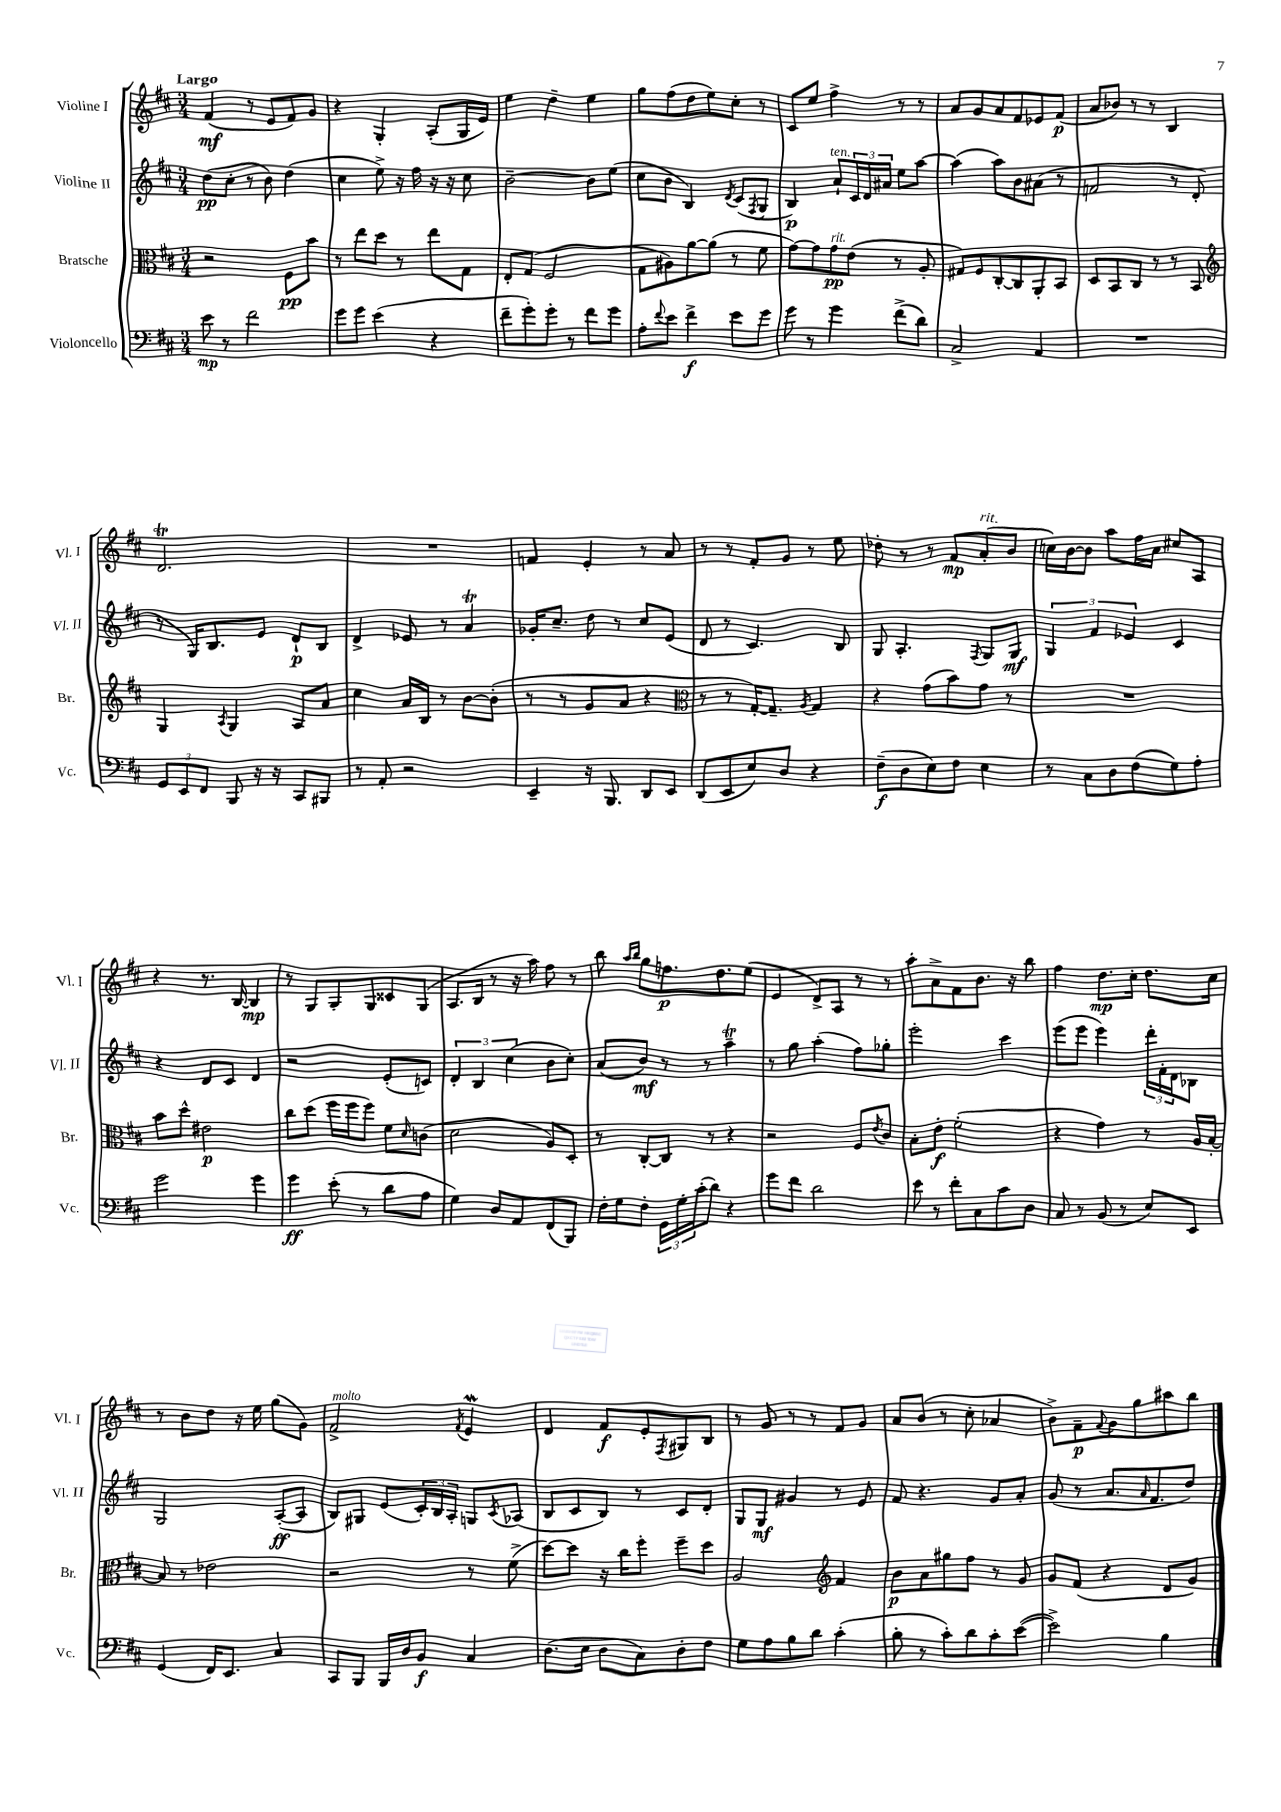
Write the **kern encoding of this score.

**kern	**dynam	**kern	**dynam	**kern	**dynam	**kern	**dynam
*part4	*part4	*part3	*part3	*part2	*part2	*part1	*part1
*staff4	*staff4	*staff3	*staff3	*staff2	*staff2	*staff1	*staff1
*I"Violoncello	*	*I"Bratsche	*	*I"Violine II	*	*I"Violine I	*
*I'Vc.	*	*I'Br.	*	*I'Vl. II	*	*I'Vl. I	*
*clefF4	*	*clefC3	*	*clefG2	*	*clefG2	*
*k[f#c#]	*	*k[f#c#]	*	*k[f#c#]	*	*k[f#c#]	*
*M3/4	*	*M3/4	*	*M3/4	*	*M3/4	*
=1	=1	=1	=1	=1	=1	=1	=1
!	!	!	!	!	!	!LO:TX:a:B:t=Largo	!
8e\	mp	2r	.	(8dd\L	pp	(4f#/	mf
8r	.	.	.	8cc#'\J	.	.	.
2f#\	.	.	.	8r	.	8r	.
.	.	.	.	8b\)	.	8e/L	.
.	.	8F#\L	pp	(4dd\	.	8f#/)	.
.	.	8b\J	.	.	.	8g/J	.
=2	=2	=2	=2	=2	=2	=2	=2
8g\L	.	8r	.	4cc#\	.	4r	.
8g\J	.	8ee\L	.	.	.	.	.
(4e\	.	8dd\J	.	8ee^\)	.	4G'/	.
.	.	8r	.	16r	.	.	.
.	.	.	.	16ff#\	.	.	.
4r	.	8ee\L	.	16r	.	(8A'/L	.
.	.	.	.	16r	.	.	.
.	.	8G\J	.	8cc#\	.	16G/L	.
.	.	.	.	.	.	16e/JJ)	.
=3	=3	=3	=3	=3	=3	=3	=3
8f#~\L	.	8E'/L	.	[2b~\	.	4ee\	.
8g'\)	.	(8G/J	.	.	.	.	.
8g'\J	.	2F#/	.	.	.	4dd~\	.
8r	.	.	.	.	.	.	.
8f#\L	.	.	.	8b\L]	.	4ee\	.
8g\J	.	.	.	(8ee\J	.	.	.
=4	=4	=4	=4	=4	=4	=4	=4
8A'\L	.	8G\L	.	8cc#\L	.	8gg\L	.
8qqf#/	.	.	.	.	.	.	.
8e\J	.	8A#X\)	.	8b\J	.	(8ff#\	.
4f#^\	f	[8a\	.	4B/)	.	8dd\	.
.	.	(8a\J]	.	.	.	8ee\)	.
.	.	.	.	8qd/	.	.	.
8e\L	.	8r	.	(8c#/L	.	8cc#'\J	.
.	.	.	.	8qF#/	.	.	.
8g\J	.	8f#\	.	8G/J	.	8r	.
=5	=5	=5	=5	=5	=5	=5	=5
8g\	.	[8g\L)	.	4B/)	p	8c#/L	.
8r	.	8g\]	.	.	.	8ee/J	.
!	!	!	!	!LO:TX:a:i:t=ten.	!	!	!
!	!	!LO:TX:a:i:t=rit.	!	!	!	!	!
4g\	.	8g\	pp	8a`/L	.	4ff#^\	.
.	.	(8e\J	.	24c#/L	.	.	.
.	.	.	.	24d/	.	.	.
.	.	.	.	24a#X/JJ	.	.	.
(8f#^\L	.	8r	.	8ee\L	.	8r	.
8d\J)	.	8A'/	.	[8aa\J	.	8r	.
=6	=6	=6	=6	=6	=6	=6	=6
2C#^/	.	8G#X/L)	.	(4aa\]	.	8a/L	.
.	.	8F#/	.	.	.	8g/	.
.	.	[8C#'/	.	8aa\L)	.	8a/	.
.	.	8C#/]	.	8b\	.	8f#/	.
4AA/	.	8AA'/	.	(8a#X\J	.	8e-X/	.
.	.	8BB/J	.	8r	.	(8f#/J	p
=7	=7	=7	=7	=7	=7	=7	=7
2.r	.	8D/L	.	2fn/	.	8a/L	.
.	.	8BB/	.	.	.	8b-X/J)	.
.	.	8C#/J	.	.	.	8r	.
.	.	8r	.	.	.	8r	.
.	.	8r	.	8r	.	4B/	.
.	.	8BB/	.	8d'/	.	.	.
!!LO:LB:g=z
=8	=8	=8	=8	=8	=8	=8	=8
*	*	*clefG2	*	*	*	*	*
12GG/L	.	4G/	.	8r	.	2.dT/	.
12EE/	.	.	.	.	.	.	.
.	.	.	.	16G/KL)	.	.	.
12FF#/J	.	.	.	.	.	.	.
.	.	.	.	8.B/	.	.	.
.	.	8qA/	.	.	.	.	.
8BBB/	.	4G/	.	.	.	.	.
16r	.	.	.	8e/J	.	.	.
16r	.	.	.	.	.	.	.
8CC#/L	.	8A/L	.	8d`/L	p	.	.
8BBB#X/J	.	8a/J	.	8B/J	.	.	.
=9	=9	=9	=9	=9	=9	=9	=9
8r	.	4cc#\	.	4d^/	.	2.r	.
8AA'/	.	.	.	.	.	.	.
2r	.	16a/LL	.	8e-X/	.	.	.
.	.	16B/JJ	.	.	.	.	.
.	.	8r	.	8r	.	.	.
.	.	[8b\L	.	4aT/	.	.	.
.	.	(8b'\J]	.	.	.	.	.
=10	=10	=10	=10	=10	=10	=10	=10
4EE~/	.	8r	.	16g-X'/KL	.	4fn/	.
.	.	.	.	8.cc#~/J	.	.	.
.	.	8r	.	.	.	.	.
16r	.	8g/L	.	8dd\	.	4e'/	.
8.BBB/	.	.	.	.	.	.	.
.	.	8a/J	.	8r	.	.	.
8DD/L	.	4r	.	8cc#/L	.	8r	.
8EE/J	.	.	.	(8e/J	.	8a/	.
=11	=11	=11	=11	=11	=11	=11	=11
*	*	*clefC3	*	*	*	*	*
(8DD/L	.	8r	.	8d/	.	8r	.
8EE/	.	8r	.	8r	.	8r	.
8E/)	.	[16G'/KL)	.	4.c#/)	.	8f#'/L	.
.	.	8.G~/J]	.	.	.	.	.
8D/J	.	.	.	.	.	8g/J	.
.	.	8qA/	.	.	.	.	.
4r	.	4G/	.	.	.	8r	.
.	.	.	.	8B/	.	8ee\	.
=12	=12	=12	=12	=12	=12	=12	=12
(8F#~\L	f	4r	.	8G/	.	8dd-X'\	.
8D\	.	.	.	4.A'/	.	8r	.
8E\)	.	(8g\L	.	.	.	8r	.
8F#\J	.	8b\)	.	.	.	8f#/L	mp
.	.	.	.	8qF#/	.	.	.
!	!	!	!	!	!	!LO:TX:a:i:t=rit.	!
4E\	.	8g\J	.	8G/L	.	(8a'/	.
.	.	8r	.	8G/J	mf	8b/J	.
=13	=13	=13	=13	=13	=13	=13	=13
8r	.	2.r	.	6G/	.	16ccn\LL)	.
.	.	.	.	.	.	[16b\J	.
8C#\L	.	.	.	.	.	8b\J]	.
.	.	.	.	6f#/	.	.	.
8D\	.	.	.	.	.	8aa\L	.
.	.	.	.	6e-X/	.	.	.
(8F#\	.	.	.	.	.	16ff#\L	.
.	.	.	.	.	.	16a\JJ	.
8G\)	.	.	.	4c#/	.	8cc#X/L	.
8A'\J	.	.	.	.	.	8A/J	.
!!LO:LB:g=z
=14	=14	=14	=14	=14	=14	=14	=14
2g\	.	8b\L	.	4r	.	4r	.
.	.	8dd^^\J	.	.	.	.	.
.	.	2e#X\	p	8d/L	.	8.r	.
.	.	.	.	8c#/J	.	.	.
.	.	.	.	.	.	[16B/	.
4g\	.	.	.	4d/	.	4B/]	mp
=15	=15	=15	=15	=15	=15	=15	=15
4g\	ff	8cc#\L	.	2r	.	8r	.
.	.	(8dd\J	.	.	.	8G/L	.
(8e'\	.	16ff#\LL	.	.	.	8G'/	.
.	.	16ff#\J	.	.	.	.	.
8r	.	8ff#\J)	.	.	.	8G/	.
8d\L	.	8f#\L	.	(8e'/L	.	8c##X/	.
.	.	16qqd/	.	.	.	.	.
8A\J	.	(8cn\J	.	8cn/J)	.	(8G/J	.
=16	=16	=16	=16	=16	=16	=16	=16
4G\)	.	2d\	.	6d'/	.	8.A/L	.
.	.	.	.	6B/	.	.	.
.	.	.	.	.	.	16B/Jk	.
8D/L	.	.	.	.	.	8r	.
.	.	.	.	(6cc#\	.	.	.
8AA/	.	.	.	.	.	16r	.
.	.	.	.	.	.	16aa\)	.
(8FF#/	.	8A/L)	.	8b\L	.	8ff#\	.
8BBB/J)	.	8D'/J	.	8cc#'\J)	.	8r	.
=17	=17	=17	=17	=17	=17	=17	=17
16F#'\LL	.	8r	.	(8a/L	.	8bb\	.
16G\J	.	.	.	.	.	.	.
.	.	.	.	.	.	16qqaa/LL	.
.	.	.	.	.	.	16qqbb/JJ	.
8F#'\J	.	[8C#'/L	.	8b/J)	mf	8gg\L	.
24GG\LL	.	8C#/J]	.	8r	.	8.ffn\	p
24G'\	.	.	.	.	.	.	.
(24c#'\J	.	.	.	.	.	.	.
8d\J)	.	8r	.	8r	.	.	.
.	.	.	.	.	.	8.dd\	.
4r	.	4r	.	4aaT~\	.	.	.
.	.	.	.	.	.	(8ee\J	.
=18	=18	=18	=18	=18	=18	=18	=18
8g\L	.	2r	.	8r	.	4e/	.
8f#\J	.	.	.	8gg\	.	.	.
2d\	.	.	.	(4aa'\	.	8d^/L)	.
.	.	.	.	.	.	8A/J	.
.	.	8F#/L	.	8ff#\L)	.	8r	.
.	.	8qe/	.	.	.	.	.
.	.	8c#/J	.	8gg-X'\J	.	8r	.
=19	=19	=19	=19	=19	=19	=19	=19
8e\	.	8B'\L	.	2eee'\	.	8aa'\L	.
8r	.	8e'\J	f	.	.	8a^\	.
8f#'\L	.	(2f#'\	.	.	.	8f#\	.
8C#\	.	.	.	.	.	8.b\J	.
8c#\	.	.	.	4ccc#\	.	.	.
.	.	.	.	.	.	16r	.
8D\J	.	.	.	.	.	8bb\	.
=20	=20	=20	=20	=20	=20	=20	=20
8C#/	.	4r	.	(8eee\L	.	4ff#\	.
8r	.	.	.	8eee\J	.	.	.
(8BB/	.	4g\)	.	4eee\)	.	8.dd\L	mp
8r	.	.	.	.	.	.	.
.	.	.	.	.	.	16cc#'\Jk	.
8E/L)	.	8r	.	24ddd'\LL	.	8.dd\L	.
.	.	.	.	24f#'\	.	.	.
.	.	.	.	24d\J	.	.	.
8EE/J	.	16A/LL	.	8B-X\J	.	.	.
.	.	[16B'/JJ	.	.	.	16cc#\Jk	.
!!LO:LB:g=z
=21	=21	=21	=21	=21	=21	=21	=21
(4GG/	.	8B/]	.	2G/	.	8r	.
.	.	8r	.	.	.	8b\L	.
16FF#/KL)	.	2e-X\	.	.	.	8dd\J	.
8.EE/J	.	.	.	.	.	.	.
.	.	.	.	.	.	16r	.
.	.	.	.	.	.	16ee\	.
4C#/	.	.	.	([8A'/L	ff	(8gg\L	.
.	.	.	.	8A/J]	.	8g\J)	.
=22	=22	=22	=22	=22	=22	=22	=22
!	!	!	!	!	!	!LO:TX:a:i:t=molto	!
8CC#/L	.	2r	.	8B/L)	.	2f#^/	.
8BBB/J	.	.	.	8G#X/J	.	.	.
16BBB/LL	.	.	.	(8e/L	.	.	.
16D/J	.	.	.	.	.	.	.
8BB/J	f	.	.	24c#'/L)	.	.	.
.	.	.	.	24B/	.	.	.
.	.	.	.	24A'/JJ	.	.	.
.	.	.	.	.	.	8qf#/	.
4C#/	.	8r	.	8Gn/L	.	4eW/	.
.	.	.	.	8qc#/	.	.	.
.	.	(8f#^\	.	(8A-X/J	.	.	.
=23	=23	=23	=23	=23	=23	=23	=23
(8.D\L	.	[8dd\L)	.	8B/L	.	4d/	.
.	.	8dd\J]	.	8c#/	.	.	.
16E\Jk	.	.	.	.	.	.	.
8D\L	.	16r	.	8B/J)	.	8f#/L	f
.	.	16cc#\KL	.	.	.	.	.
8C#\)	.	8ff#'\J	.	8r	.	8e'/	.
.	.	.	.	.	.	8qF#/	.
8D'\	.	8ff#~\L	.	8c#/L	.	8G#X/	.
8F#\J	.	8dd\J	.	8d'/J	.	8B/J	.
=24	=24	=24	=24	=24	=24	=24	=24
8G\L	.	2A/	.	8G/L	.	8r	.
8A\	.	.	.	8G/J	mf	8g/	.
8B\	.	.	.	4g#X/	.	8r	.
8d\J	.	.	.	.	.	8r	.
*	*	*clefG2	*	*	*	*	*
(4c#'\	.	4f#/	.	8r	.	8f#/L	.
.	.	.	.	8e/	.	8g/J	.
=25	=25	=25	=25	=25	=25	=25	=25
8B'\	.	8b\L	p	8f#/	.	8a/L	.
8r	.	8a\	.	4.r	.	(8b/J	.
8c#'\L)	.	8gg#X\	.	.	.	8r	.
8d\	.	8ff#\J	.	.	.	8cc#'\	.
8c#'\	.	8r	.	8g/L	.	4a-X/	.
([8e\J	.	8g/	.	8a'/J	.	.	.
=26	=26	=26	=26	=26	=26	=26	=26
2e^\])	.	8g/L	.	(8g/	.	8b^\L)	.
.	.	(8f#/J	.	8r	.	8f#~\	p
.	.	.	.	.	.	8qqf#/	.
.	.	4r	.	8.a/L	.	8g\	.
.	.	.	.	.	.	8gg\	.
.	.	.	.	16qqa/	.	.	.
.	.	.	.	8.f#/	.	.	.
4B\	.	8d/L	.	.	.	8aa#X\	.
.	.	8g/J)	.	8dd/J)	.	8bb\J	.
==	==	==	==	==	==	==	==
*-	*-	*-	*-	*-	*-	*-	*-
